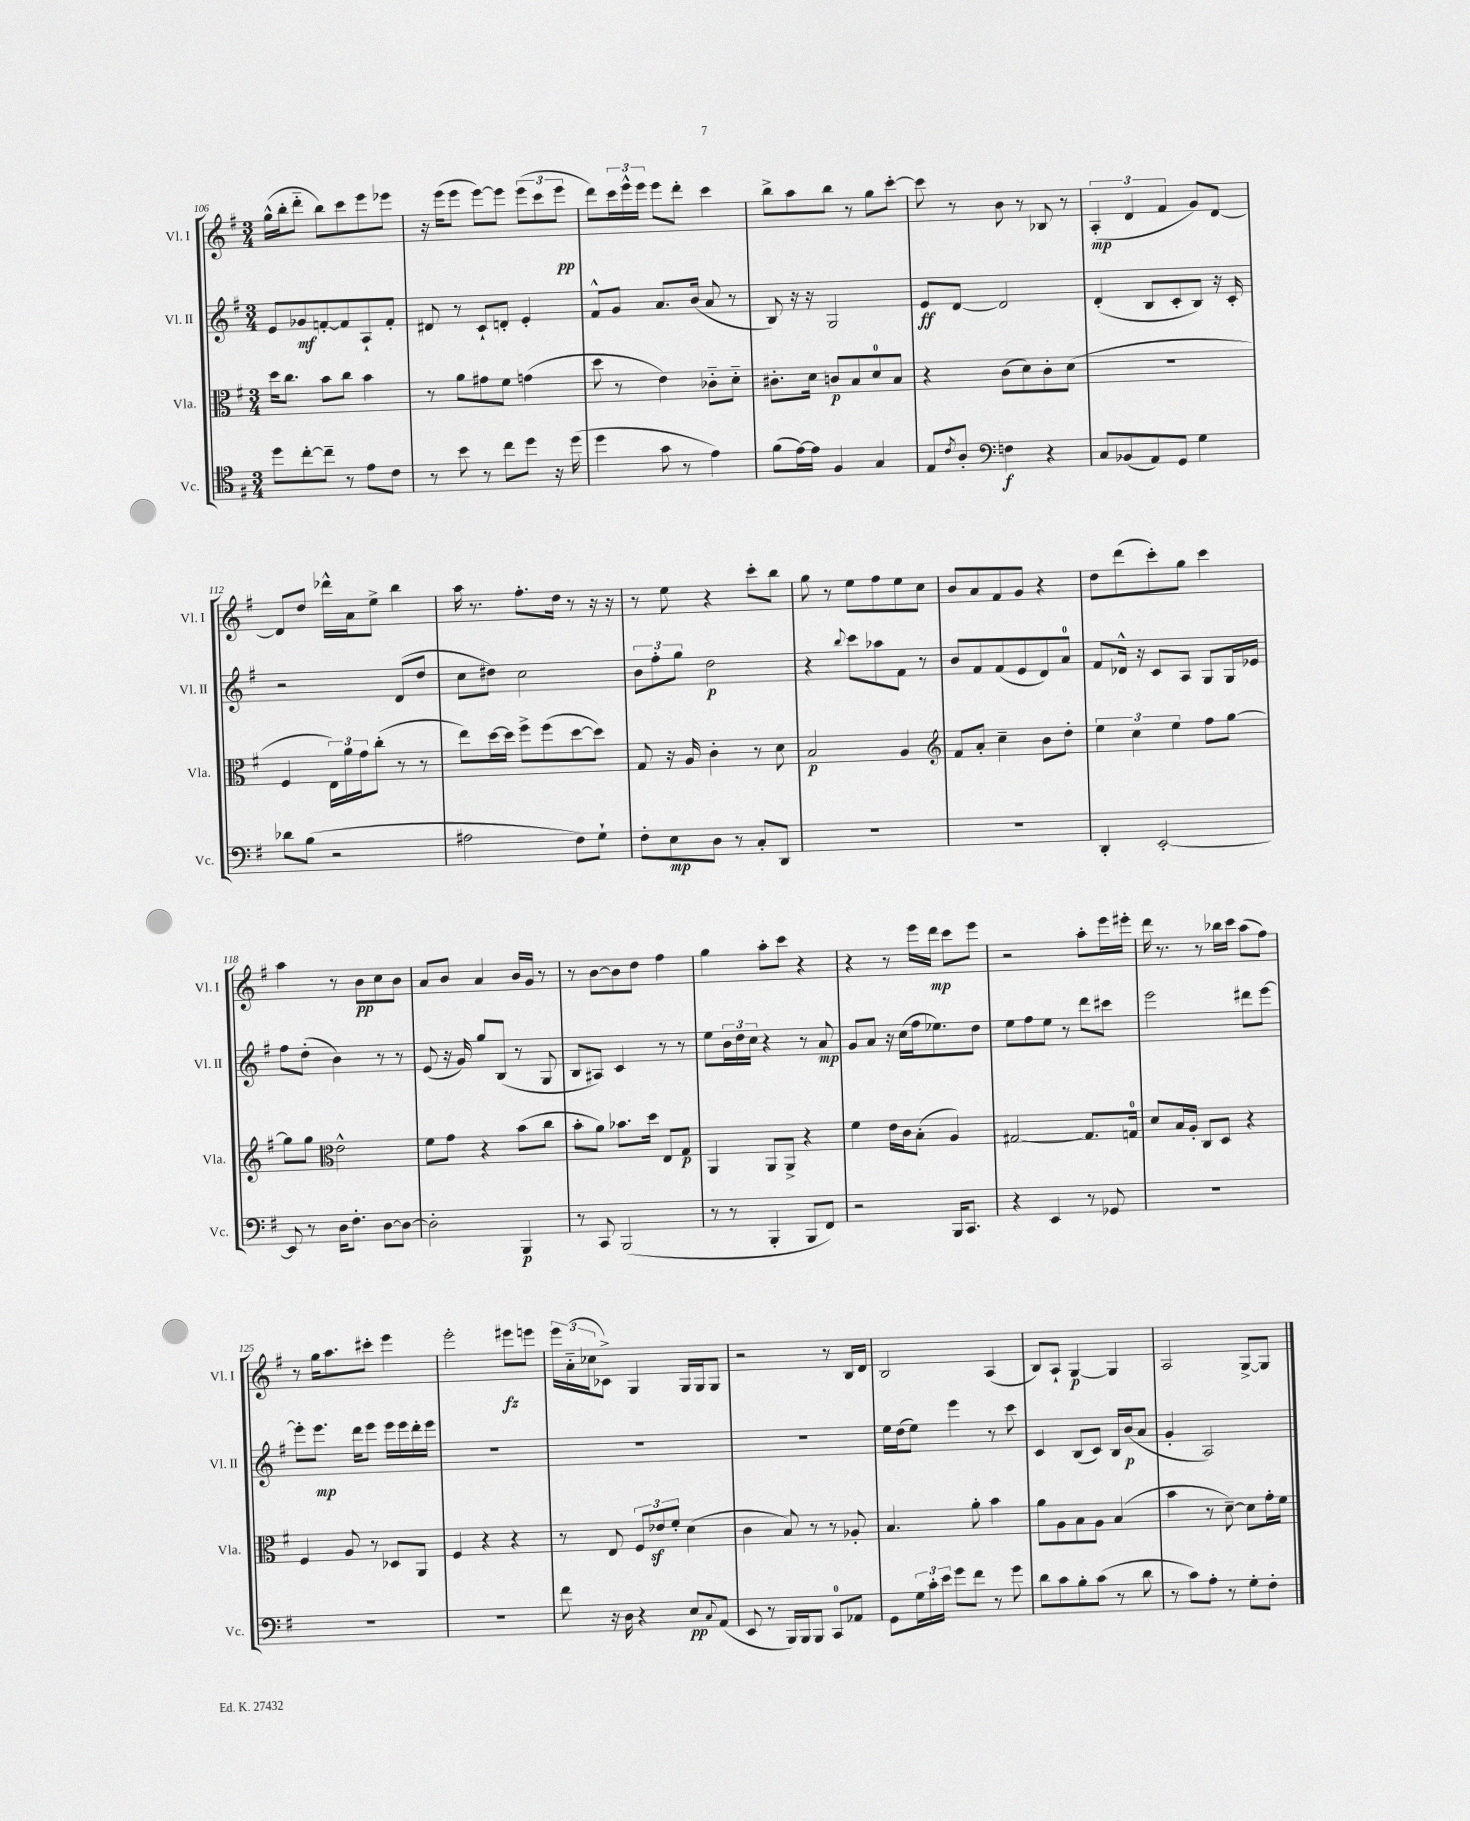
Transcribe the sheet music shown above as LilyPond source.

<<
\new StaffGroup <<
\new Staff = "s0" \with { instrumentName = "Vl. I" shortInstrumentName = "Vl. I" } {
    \clef treble \key g \major \numericTimeSignature \time 3/4
    g''16-^( b''16-. d'''8-_ b''8) c'''8 e'''8 ees'''8 |
    r16 e'''16( e'''8 e'''8~) e'''8 \tuplet 3/2 { e'''8( c'''8 e'''8\pp } |
    d'''8) \tuplet 3/2 { c'''16 e'''16-^ e'''16 } e'''8 d'''8-. c'''4 |
    b''8-> a''8 b''8 r8 g''8 c'''8~-. |
    c'''8 r8 b'8 r8 bes8 r8 |
    \tuplet 3/2 { a4-.\mp( d'4 fis'4 } g'8) d'8~ |
    d'8 d''8 des'''16-^ a'16 e''8-> b''4 |
    a''16 r8. fis''8.-. d''16 r8 r16 r16 |
    r8 e''8 r4 c'''8-. b''8 |
    g''8 r8 e''8 fis''8 e''8 c''8 |
    b'8 a'8 fis'8 g'8 r4 |
    d''8 d'''8( c'''8-.) g''8 c'''4 |
    a''4 r8 b'8\pp c''8 b'8 |
    a'8 b'8 a'4 b'16 g'16 r8 |
    r8 b'8~ b'8 d''8 fis''4 |
    g''4 a''8-. c'''8 r4 |
    r4 r8 e'''16 d'''16\mp c'''8 e'''8 |
    r2 a''8-. e'''16 eis'''16-. |
    d'''16 r8. r8 bes''16 c'''16 a''8( fis''8) |
    r8 g''16 a''8. cis'''8-. e'''4 |
    e'''2-. eis'''8\fz e'''8 |
    \tuplet 3/2 { e'''16 a'16-_( ces''16 } ces'8->) g4 g16 g16 g8 |
    r2 r8 b16 d'16 |
    b2 a4( |
    b8) a8-! g4~\p g4 |
    a2 g8~-> g8 \bar "|." |
}
\new Staff = "s1" \with { instrumentName = "Vl. II" shortInstrumentName = "Vl. II" } {
    \clef treble \key g \major \numericTimeSignature \time 3/4
    e'8 ges'8\mf f'8~-. f'8 a8-! f'8-. |
    dis'8 r8 c'8-! d'8-. e'4-. |
    fis'8-^ g'8 a'8. b'16( a'8 r8 |
    b8) r16 r16 g2 |
    e'8\ff d'8~ d'2 |
    d'4-.( b8 c'8-. b8) r16 c'16-. |
    r2 d'8( d''8 |
    c''8 dis''8) c''2 |
    \tuplet 3/2 { b'8 fis''8-. g''8 } d''2\p |
    r4 \appoggiatura { b''8 } c'''8 aes''8 fis'8 r8 |
    b'8 fis'8 fis'8( e'8 d'8) a'8-0 |
    fis'8 des'16-^ r16 c'8 a8 g8 g16 ees'16 |
    fis''8 d''8-.( b'4) r8 r8 |
    e'8( r16 g'16) g''8 b8( r8 g8 |
    b8 ais8) c'4 r8 r8 |
    e''8 \tuplet 3/2 { b'16 d''16 c''16 } r4 r8 a'8\mp |
    g'8 a'8 r16 c''16( fis''16 ees''8.) d''8 |
    e''8 fis''8 e''8 r8 d'''8 cis'''8 |
    e'''2 dis'''8 e'''8~ |
    e'''8-. e'''8.\mp d'''16 e'''8 e'''16 e'''16 d'''16-. e'''16 |
    R2. |
    R2. |
    R2. |
    e''16 d''16( e''8) e'''4 r8 c'''8 |
    c'4 b8( c'8) b16 b'16\p( a'8 |
    g'4-. a2) \bar "|." |
}
\new Staff = "s2" \with { instrumentName = "Vla." shortInstrumentName = "Vla." } {
    \clef alto \key g \major \numericTimeSignature \time 3/4
    d''16 c''8. b'8 c''8 b'4 |
    r8 a'8 gis'8 fis'8 g'4( |
    d''8 r8 e'4) ces'8-_ d'8-_ |
    cis'8.-. d'16 c'8\p b8 d'8-0 b8 |
    r4 c'8( d'8) c'8-. d'8( |
    R2. |
    fis4 \tuplet 3/2 { e16) a'16 g'16 } c''8-.( r8 r8 |
    e''8) d''16~ d''16 fis''8-> fis''8( d''8~ d''8) |
    g8 r16 a16 c'4-. r8 d'8 |
    b2\p a4 |
    \clef treble fis'8 a'8-. c''4-- b'8 d''8-. |
    \tuplet 3/2 { e''4 c''4 e''4 } fis''8 g''8~ |
    g''8 g''8 \clef alto e'2-^ |
    fis'8 g'8 r4 b'8( c''8 |
    b'8-. a'8) bes'8. d''16 e8 g8\p |
    a,4 a,8 a,8-> r4 |
    fis'4 e'16 c'16 b8-.( a4) |
    gis2~ gis8. g16-0 |
    d'8 b16 a16-. c8 d8 r4 |
    fis4 a8 r8 des8 a,8 |
    fis4 r4 r4 |
    r8 e8 \tuplet 3/2 { fis8 ees'8\sf fis'8-. } d'4( |
    c'4 b8) r8 r8 aes8-. |
    b4. a'8-. b'4 |
    a'8 a8 b8 a8 b4( |
    b'4 r8 d'8~--) d'8 g'16-. fis'16 \bar "|." |
}
\new Staff = "s3" \with { instrumentName = "Vc." shortInstrumentName = "Vc." } {
    \clef tenor \key g \major \numericTimeSignature \time 3/4
    d''8 c''8~-. c''8-- r8 e'8 c'8 |
    r8 b'8 r8 c''8 d''8 r16 d''16( |
    d''4 g'8 r8 e'4) |
    fis'8( e'16~) e'16 fis4 g4 |
    e8 \acciaccatura { c'8 } a8-. \clef bass f4\f r4 |
    c8 bes,8( a,8) g,8 g4 |
    des'8 b8( r2 |
    ais2 fis8) g8-! |
    fis8-. e8\mp d8 r8 c8-. d,8 |
    R2. |
    R2. |
    d,4-. e,2~-. |
    e,8 r8 d16 fis8.-. d8~ d8~ |
    d2-. b,,4\p |
    r8 c,8 b,,2( |
    r8 r8 b,,4-. b,,8 fis,8) |
    r2 b,,16 c,8. |
    r4 e,4 r8 ges,8 |
    R2. |
    R2. |
    R2. |
    fis'8 r16 d16 r4 e8\pp \appoggiatura { c8 } a,8( |
    e,8 r8 b,,16) b,,16 b,,8 c,8-0 aes,8 |
    g,8 \tuplet 3/2 { g16 c'16-. e'16 } g'8 fis'8 r8 g'8 |
    d'8 c'8 b8-. c'8( r8 d'8 |
    r8 c'8) a8-. r8 g8-. fis8-. \bar "|." |
}
>>
>>
\layout { \context { \Score currentBarNumber = #106 } }
